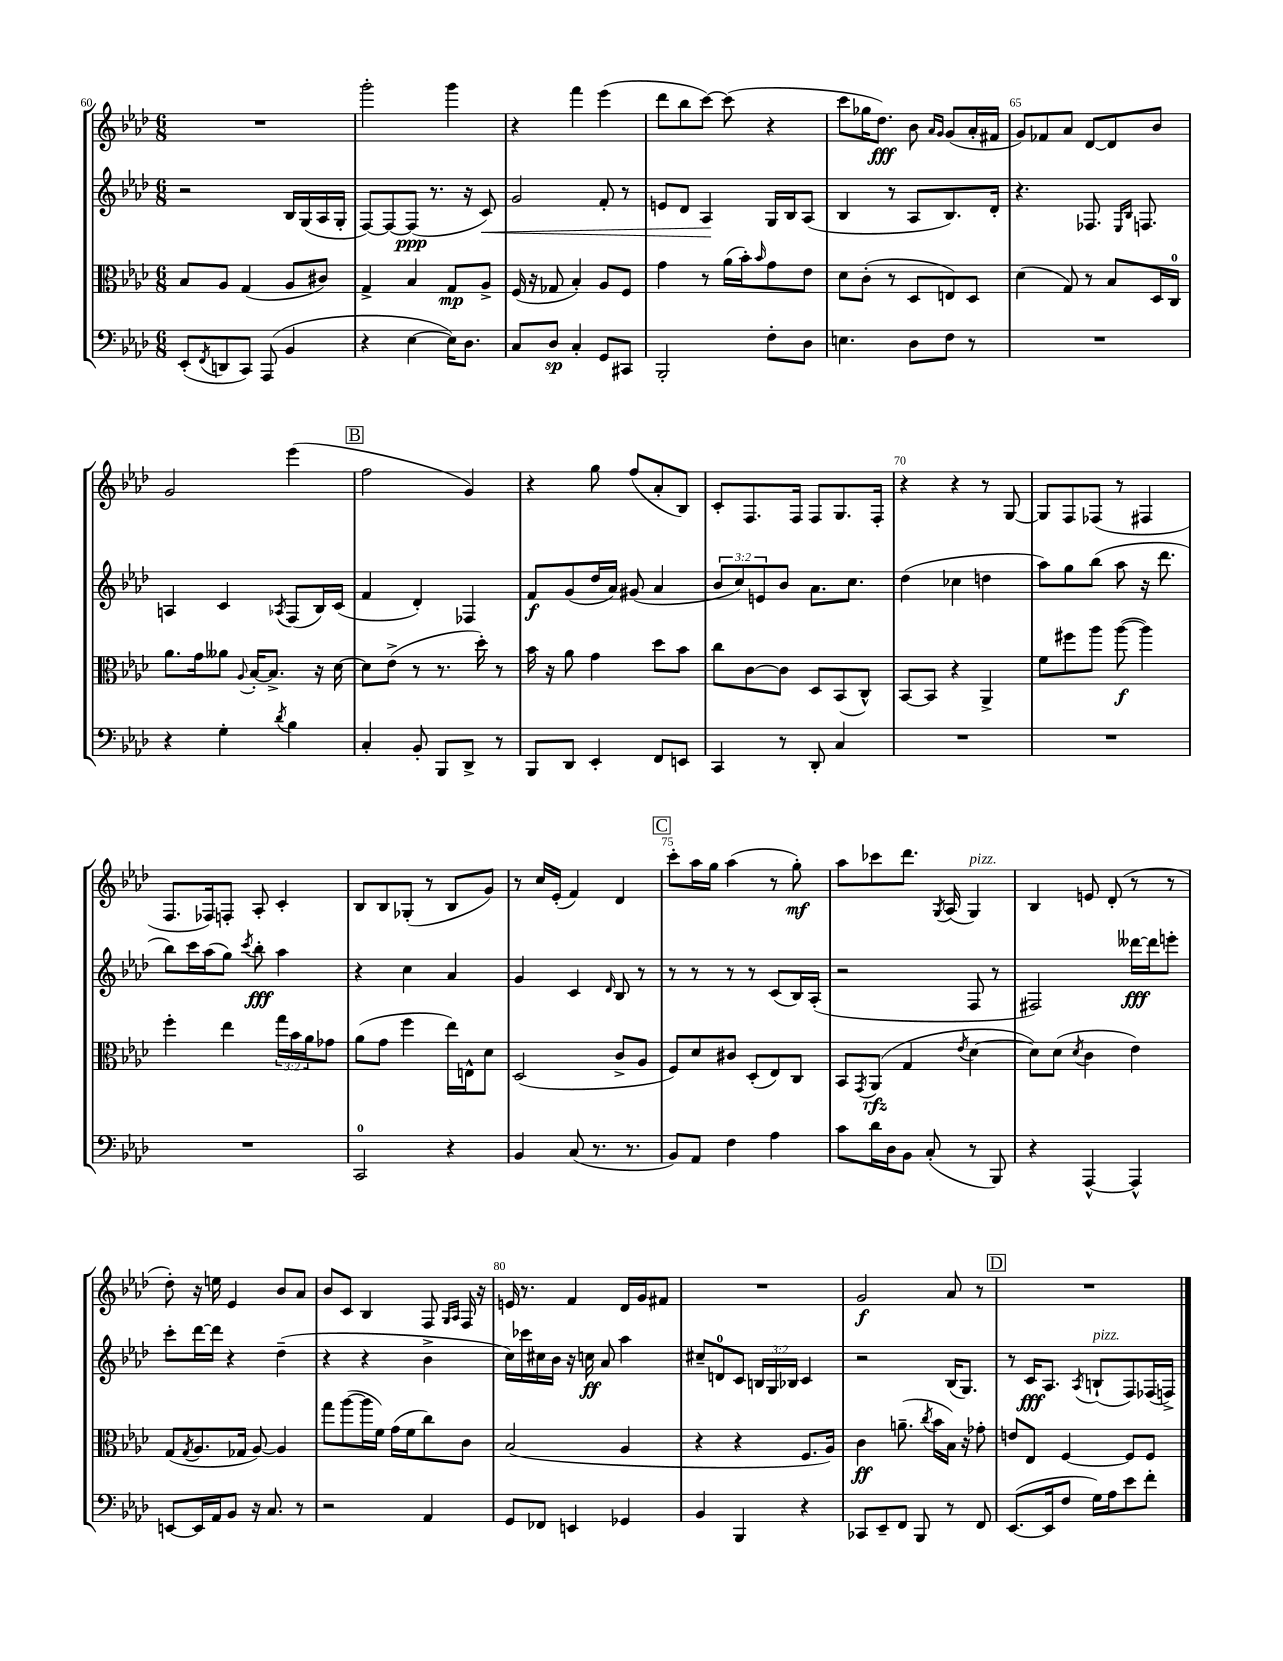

**kern	**kern	**kern	**kern
*staff4	*staff3	*staff2	*staff1
*clefF4	*clefC3	*clefG2	*clefG2
*k[b-e-a-d-]	*k[b-e-a-d-]	*k[b-e-a-d-]	*k[b-e-a-d-]
*M6/8	*M6/8	*M6/8	*M6/8
(8EE-'	8B-	2r	2.r
8qFF	.	.	.
8DD	8A-	.	.
8CC)	(4G	.	.
(8AAA-	.	.	.
4BB-	8A-	16B-	.
.	.	(16G	.
.	8c#)	16A-	.
.	.	16G'	.
=	=	=	=
4r	4G^	[8F)	2ggg'
.	.	8F_	.
[4E-	4B-	(8F]	.
.	.	8.r	.
16E-])	8G	.	4ggg
8.D-	.	16r	.
.	8A-^	8c)	.
=	=	=	=
8C	(16F	2g	4r
.	16r	.	.
8D-	8G-	.	.
4C'	4B-')	.	4fff
8GG	8A-	8f'	(4eee-
8CC#	8F	8r	.
=	=	=	=
2BBB-'	4g	8e	8ddd-
.	.	8d-	8bb-
.	8r	4A-	[8ccc)
.	(16a-	.	(8ccc]
.	16b-')	.	.
.	16qqb-	.	.
8F'	8g	16G	4r
.	.	16B-	.
8D-	8e-	(8A-	.
=	=	=	=
4.E	8d-	4B-	8ccc
.	(8c'	.	16gg-
.	.	.	8.dd-)
.	8r	8r	.
8D-	8D-	8A-	8b-
.	.	.	16qqa-
.	.	.	16qqg
8F	8E)	8.B-)	(8g
8r	8D-	.	16a-'
.	.	16d-'	16f#
=	=	=	=
2.r	(4d-	4.r	8g)
.	.	.	8f-
.	8G)	.	8a-
.	8r	8.F-	[8d-
.	8B-	.	8d-]
.	.	16qqE-	.
.	.	16qqB-	.
.	.	8.F	.
.	16D-	.	8b-
.	16C	.	.
=	=	=	=
4r	8.a-	4A	2g
.	16g	.	.
4G'	8a--	4c	.
.	8qqA-	.	.
.	[16B-'	.	.
.	8.B-^]	.	.
8qd-	.	8qA-	.
4B-	.	(8F	(4eee-
.	16r	16B-)	.
.	[16d-	(16c	.
=	=	=	=
4C'	8d-]	4f	2ff
.	(8e-^	.	.
8BB-'	8r	4d-')	.
8BBB-	8.r	.	.
8DD-^	.	4F-	4g)
.	16dd-')	.	.
8r	8r	.	.
=	=	=	=
8BBB-	16b-	8f	4r
.	16r	.	.
8DD-	8a-	(8g	.
4EE-'	4g	16dd-	8gg
.	.	16a-)	.
.	.	(8g#	(8ff
8FF	8dd-	4a-	8a-'
8EE	8b-	.	8B-)
=	=	=	=
4CC	8cc	12b-	8c'
.	.	12cc)	.
.	[8c	.	8.F
.	.	12e	.
8r	8c]	8b-	.
.	.	.	16F
8DD-'	8D-	8.a-	8F
4C	(8BB-	.	8.G
.	.	8.cc	.
.	8C^^)	.	.
.	.	.	16F'
=	=	=	=
2.r	[8BB-	(4dd-	4r
.	8BB-]	.	.
.	4r	4cc-	4r
.	4AA-^	4dd	8r
.	.	.	[8G
=	=	=	=
2.r	8f	8aa-)	8G]
.	8ff#	8gg	8F
.	8aa-	(8bb-	(8F-
.	([8aa-	8aa-	8r
.	4aa-])	16r	4F#
.	.	8.ddd-	.
=	=	=	=
2.r	4ff'	8bb-)	8.F
.	.	16ccc	.
.	.	(16aa-	16F-)
.	4ee-	8gg)	8F'
.	.	8qccc	.
.	.	8bb-'	8A-'
.	24gg	4aa-	4c'
.	24b-	.	.
.	24a-	.	.
.	8g-	.	.
=	=	=	=
2CC	(8a-	4r	8B-
.	8g	.	8B-
.	4ff	4cc	(8G-'
.	.	.	8r
4r	16ee-)	4a-	8B-
.	16E^^	.	.
.	8d-	.	8g)
=	=	=	=
4BB-	(2D-	4g	8r
.	.	.	16cc
.	.	.	(16e-'
(8C	.	4c	4f)
8.r	.	.	.
.	.	16qqd-	.
.	8c^	8B-	4d-
8.r	.	.	.
.	8A-	8r	.
=	=	=	=
8BB-)	8F)	8r	8ccc'
8AA-	8d-	8r	16aa-
.	.	.	16gg
4F	8c#	8r	(4aa-
.	(8D-'	8r	.
4A-	8E-)	(8c	8r
.	8C	16B-)	8gg')
.	.	(16A-'	.
=	=	=	=
8c	8BB-	2r	8aa-
.	8qGG	.	.
16d-	(8AA-	.	8ccc-
16D-	.	.	.
8BB-	4G	.	8.ddd-
(8C'	.	.	.
.	.	.	8qG
.	.	.	(16A-
.	8qe-	.	.
8r	[4d-	8F	4G)
8BBB-)	.	8r	.
=	=	=	=
4r	8d-])	2F#)	4B-
.	(8d-	.	.
.	8qd-	.	.
[4AAA-^^	4c	.	8e
.	.	.	(8d-'
4AAA-^^]	4e-)	[16ddd--	8r
.	.	16ddd--]	.
.	.	8eee'	8r
=	=	=	=
[8EE	(8G	8ccc'	8dd-')
.	8qG	.	.
16EE]	8.A-	[16ddd-	16r
16AA-	.	16ddd-]	16ee
8BB-	.	4r	4e-
.	16G-	.	.
16r	[8A-)	.	.
8.C	.	.	.
.	4A-]	(4dd-~	8b-
8r	.	.	8a-
=	=	=	=
2r	8gg	4r	8b-
.	([8aa-	.	8c
.	16aa-]	4r	4B-
.	16f)	.	.
.	(16g	.	.
.	16f	.	.
4AA-	8cc)	4b-^	8F
.	.	.	16qqG
.	.	.	16qqA-
.	8c	.	16F
.	.	.	16r
=	=	=	=
8GG	(2B-	16cc)	16e
.	.	16ccc-	8.r
8FF-	.	16cc#	.
.	.	16b-	.
4EE	.	16r	4f
.	.	16cc	.
.	.	8a-	.
4GG-	4A-	4aa-	16d-
.	.	.	16g
.	.	.	8f#
=	=	=	=
4BB-	4r	8cc#~	2.r
.	.	8d	.
4BBB-	4r	8c	.
.	.	24B	.
.	.	24G	.
.	.	24B-	.
4r	8.F	4c	.
.	16A-)	.	.
=	=	=	=
8CC-	4c	2r	2g
8EE-~	.	.	.
8FF	(8.a~	.	.
8BBB-	.	.	.
.	8qcc	.	.
.	16b-	.	.
8r	16B-)	(16B-	8a-
.	16r	8.G)	.
8FF	8g-'	.	8r
=	=	=	=
([8.EE-	8e	8r	2.r
.	8E-	16c	.
16EE-]	.	8.A-	.
8F	[4F	.	.
.	.	8qA-	.
16G)	.	(8B`	.
16A-	.	.	.
8e-	8F]	8F)	.
8f'	8F	(16F-	.
.	.	16F^)	.
==	==	==	==
*-	*-	*-	*-
